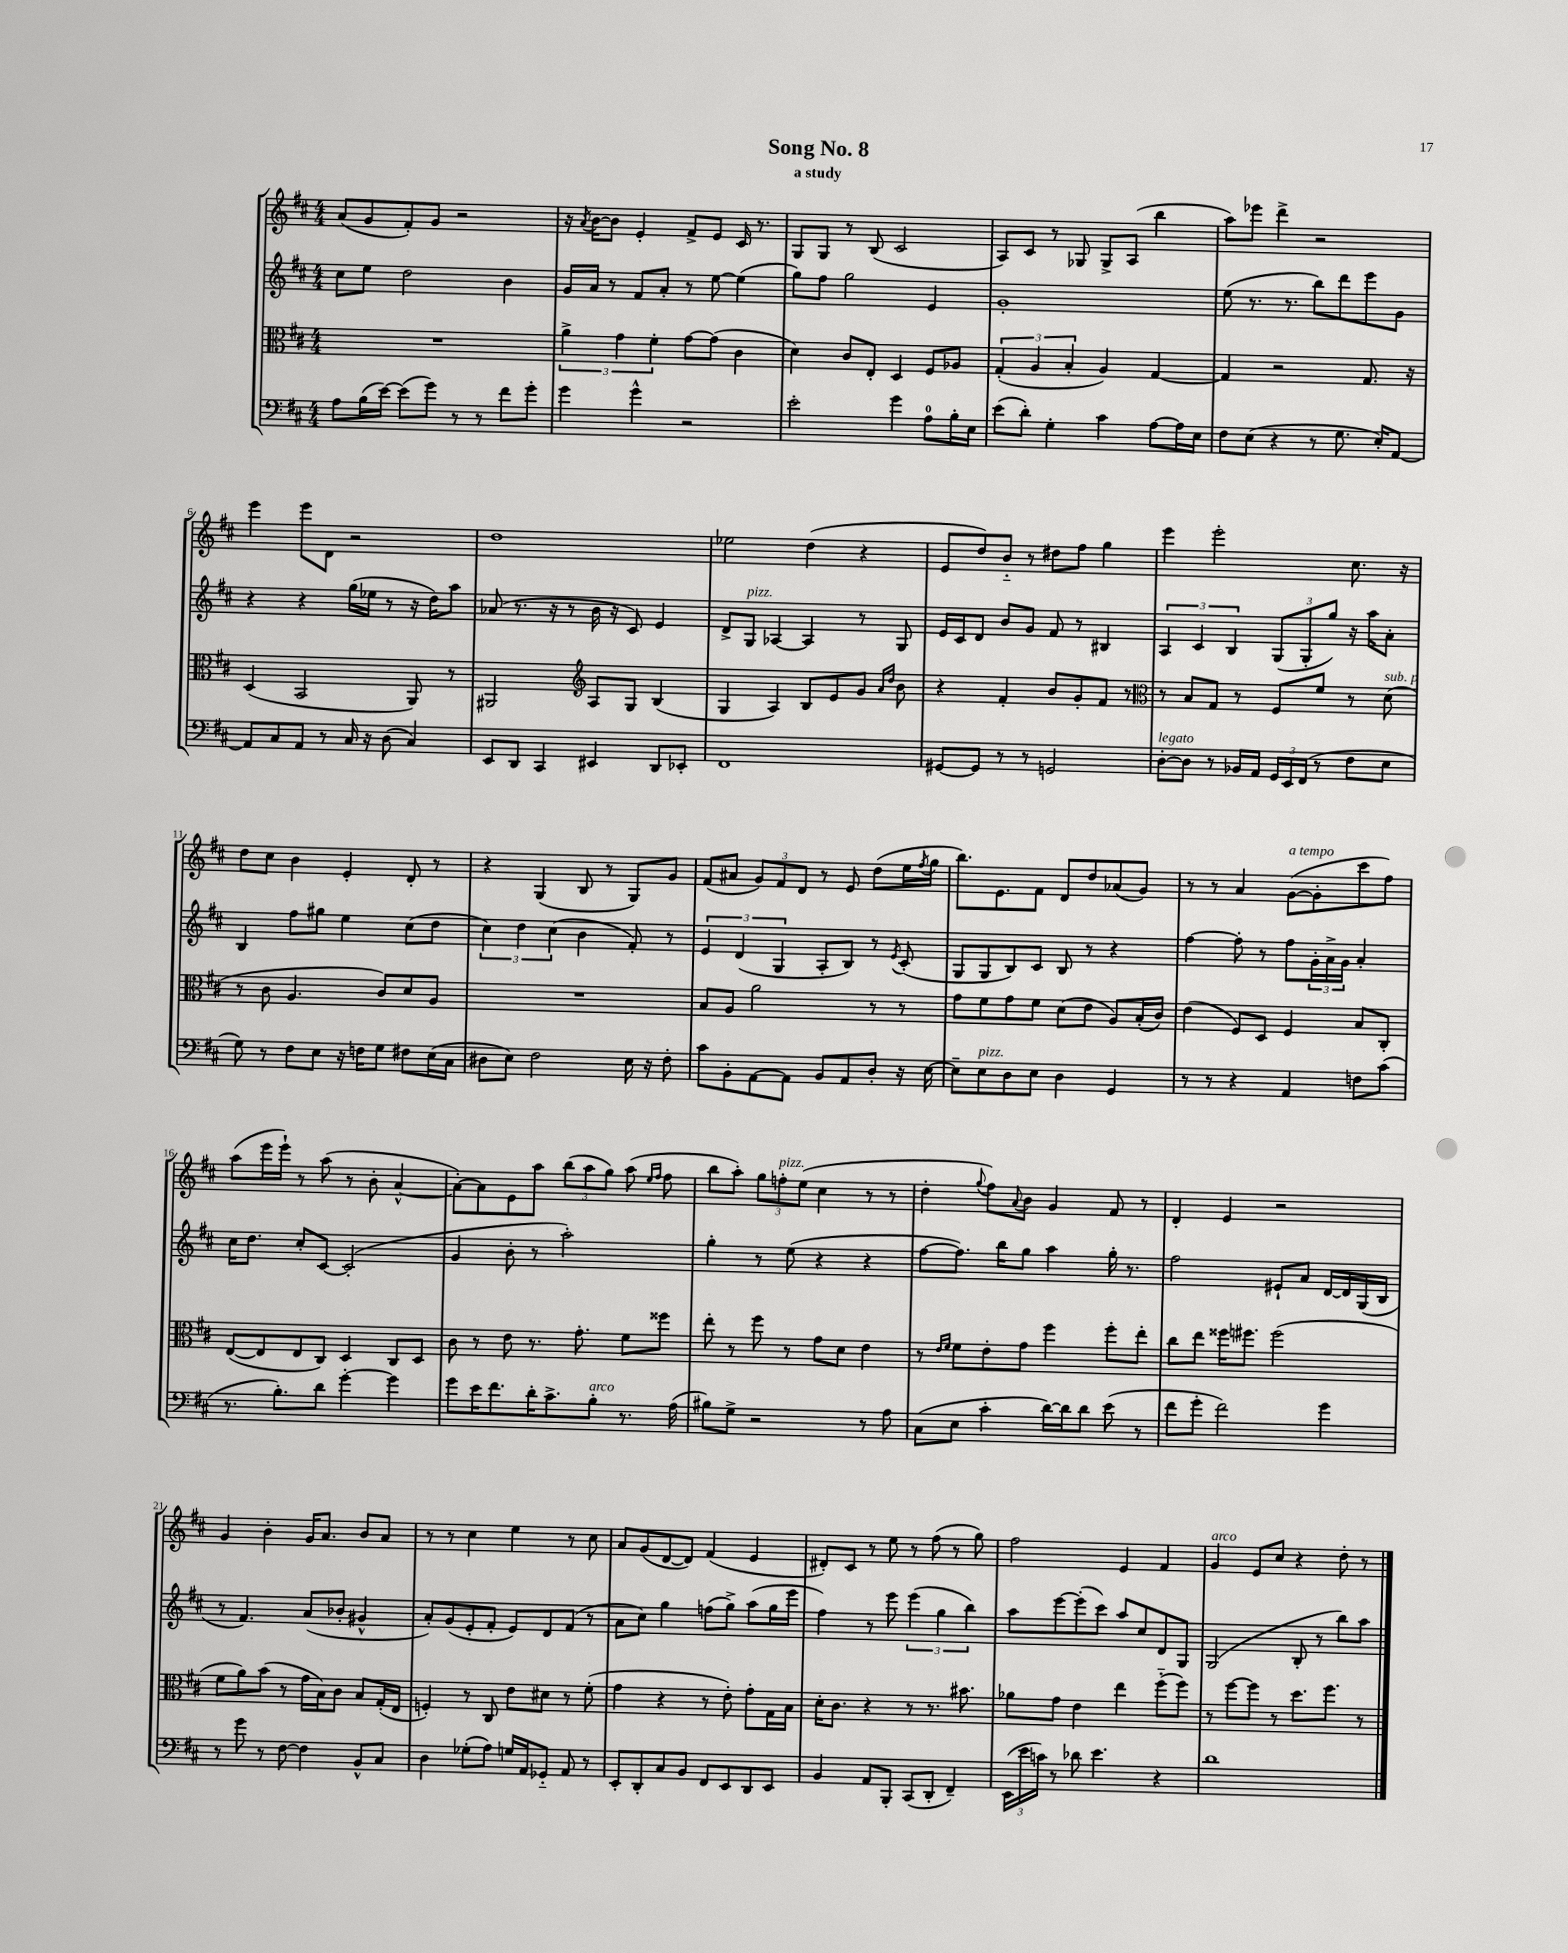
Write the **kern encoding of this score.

**kern	**kern	**kern	**kern
*staff4	*staff3	*staff2	*staff1
*clefF4	*clefC3	*clefG2	*clefG2
*k[f#c#]	*k[f#c#]	*k[f#c#]	*k[f#c#]
*M4/4	*M4/4	*M4/4	*M4/4
8A	1r	8cc#	(8a
(16B	.	8ee	8g
[16e)	.	.	.
(8e]	.	2dd	8f#')
8g)	.	.	8g
8r	.	.	2r
8r	.	.	.
8f#	.	4b	.
8g'	.	.	.
=	=	=	=
4g	6a^	16g	16r
.	.	.	8qa
.	.	16a	[16b
.	.	8r	8b]
.	6g	.	.
4g^^	.	8f#	4e'
.	6f#'	.	.
.	.	8a'	.
2r	[8g	8r	8f#^
.	(8g]	[8ee	8e
.	4c#	(4ee]	16c#
.	.	.	8.r
=	=	=	=
2e'	4d)	8gg)	8G
.	.	8ff#	8G
.	8c#	2gg	8r
.	8E'	.	(8B
4g	4D	.	2c#
8A	8F#	4e	.
16B'	8A-	.	.
16E	.	.	.
=	=	=	=
(8e	(6G'	1g'	8A)
8d')	.	.	8c#
.	6A	.	.
4G'	.	.	8r
.	6B'	.	.
.	.	.	8G-
4c#	4A)	.	8G-^
.	.	.	(8A
[8A	[4G	.	4bb
16A]	.	.	.
16E	.	.	.
=	=	=	=
8F#	4G]	(8ee	8aa)
(8E	.	8.r	8eee-
4r	2r	.	4ddd^
.	.	8.r	.
8r	.	8bb)	2r
8.G	.	8ddd	.
.	8.G	8eee	.
16E')	.	.	.
[8AA	.	8g	.
.	16r	.	.
=	=	=	=
8AA]	(4D	4r	4eee
8C#	.	.	.
8AA	2BB	4r	8eee
8r	.	.	8d
16C#	.	(16gg	2r
16r	.	16ee-	.
(8D	.	8r	.
4C#)	8AA)	16r	.
.	.	16dd)	.
.	8r	8aa	.
=	=	=	=
8EE	2AA#	(8a-	1dd
8DD	.	8.r	.
4CC#	.	.	.
.	.	16r	.
.	.	8r	.
*	*clefG2	*	*
4EE#	8A	16b	.
.	.	16r	.
.	8G	8c#)	.
8DD	(4B	4e	.
8EE-'	.	.	.
=	=	=	=
1FF#	4G	8d^	2ee-
.	.	8G	.
.	4A)	[4A-	.
.	8B	4A-]	(4dd
.	8e	.	.
.	8g	8r	4r
.	16qqa	.	.
.	16qqdd	.	.
.	8b	8G	.
=	=	=	=
[8GG#	4r	16e	8e
.	.	16c#	.
8GG#]	.	8d	8dd)
8r	4f#'	8b	8b'~
8r	.	8g	8r
2GG	8b	8f#	8dd#
.	8g'	8r	8ff#
.	8f#	4B#	4gg
.	8r	.	.
=	=	=	=
*	*clefC3	*	*
[8D'	8r	6A	4eee
8D]	8B	.	.
.	.	6c#	.
8r	8G	.	2eee'
.	.	6B	.
16BB-	8r	.	.
16AA	.	.	.
24GG	8F#	(12G	.
24EE	.	.	.
(24FF#	.	12G'	.
8r	8f#	.	.
.	.	12gg)	.
8F#	8r	16r	8.cc#
.	.	16aa	.
8E	(8d	8a'	.
.	.	.	16r
=	=	=	=
8G)	8r	4B	8dd
8r	8c#	.	8cc#
8F#	4.A	8ff#	4b
8E	.	8gg#	.
16r	.	4ee	4e'
16F	.	.	.
8G	8c#)	.	.
8F#	8d	(8cc#	8d'
(16E	8A	8dd	8r
16C#	.	.	.
=	=	=	=
8D#	1r	6cc#)	4r
8E)	.	.	.
.	.	6dd	.
2F#	.	.	(4G
.	.	(6cc#	.
.	.	4b	8B
.	.	.	8r
16E	.	8f#')	8G)
16r	.	.	.
8F#'	.	8r	8g
=	=	=	=
8c#	8B	6e	(8f#
8BB'	8A	.	8a#
.	.	(6d	.
[8AA	2a	.	12g)
.	.	6G	12f#
8AA]	.	.	.
.	.	.	12d
8BB	.	8A'	8r
8AA	.	8B)	8e
8D'	8r	8r	(8dd
.	.	8qe	.
16r	8r	(8c#'	16ee
.	.	.	8qff#
[16E	.	.	16gg
=	=	=	=
8E~]	8g	8G	8.bb)
8E	8f#	8G	.
.	.	.	8.e
8D	8g	8B)	.
8E	8f#	8c#	8f#
4D	(8d	8B	8d
.	8e	8r	8dd
4GG	8A)	4r	(8a-
.	(16B'	.	8g)
.	16c#)	.	.
=	=	=	=
8r	(4e	[4ff#	8r
8r	.	.	8r
4r	8F#)	8ff#']	4a
.	8D	8r	.
4AA	4F#	8ff#	([8g
.	.	24g'	8g']
.	.	24a^	.
.	.	24g	.
8F	8B	4a'	8ccc#
(8c#	8C#'	.	8ff#)
=	=	=	=
8.r	([8E	16cc#	(8aa
.	.	8.dd	.
.	8E]	.	16eee
8.B')	.	.	16eee`)
.	8E	8cc#'	8r
8d	8C#)	[8c#	(8aa
[4g'	4D	(2c#']	8r
.	.	.	8b'
4g]	8C#	.	[4a^^
.	8D	.	.
=	=	=	=
8g	8c#	4g	8a'_)
16e	8r	.	8a]
8.f#	.	.	.
.	8e	8b'	8e
16d'	8.r	8r	8aa
8.c#^	.	.	.
.	.	2aa')	(12bb
.	8.g'	.	.
.	.	.	12aa
8B'	.	.	.
.	.	.	12gg)
8.r	8f#	.	(8aa
.	.	.	16qqee
.	.	.	16qqff#
.	8ff##	.	8ff#
(16A	.	.	.
=	=	=	=
8B#)	8ee'	4gg'	8bb
8G^	8r	.	8aa')
2r	8ff#	8r	12gg
.	.	.	12ff'
.	8r	(8ee	.
.	.	.	(12ee
.	8g	4r	4cc#
.	8d	.	.
8r	4e	4r	8r
8A	.	.	8r
=	=	=	=
(8C#	8r	[8ff#	4dd'
.	16qqe	.	.
.	16qqf#	.	.
8E	8f#	8.ff#])	.
.	.	.	8qqgg
4c#'	8e'	.	8ff#)
.	.	16bb	.
.	.	.	8qqa
.	8g	8gg	8b
[16d)	4ff#	4aa	4g
16d]	.	.	.
8d	.	.	.
(8e	8ff#'	16gg'	8f#
.	.	8.r	.
8r	8ee'	.	8r
=	=	=	=
8f#	8cc#	2ff#	4d'
8g'	8ee	.	.
2f#)	16ff##	.	4e
.	8.ff#	.	.
.	(2ff#	8e#`	2r
.	.	8a	.
4g	.	[16d	.
.	.	16d]	.
.	.	(16G	.
.	.	16B	.
=	=	=	=
8r	8f#	8r	4g
8g	8a)	4.f#)	.
8r	(8b	.	4b'
[8F#	8r	.	.
4F#]	16g	(8a	16g
.	16B)	.	8.a
.	8c#	8b-'	.
8BB^^	8B	4g#^^	8b
8C#	(16G'	.	8a
.	16E	.	.
=	=	=	=
4D	4F')	8a')	8r
.	.	(8g	8r
(8G-'	8r	8e'	4cc#
8A)	8C#	8f#'	.
16G	8e	8e)	4ee
16AA	.	.	.
8GG-'~	8d#	8d	.
8AA	8r	(8f#	8r
8r	(8f#'	8r	8cc#
=	=	=	=
8EE'	4g	8a	8a
8DD'	.	8cc#)	(8g
8C#	4r	4gg	[8d
8BB	.	.	8d])
8FF#	8r	(8ff	(4f#
8EE	8e')	8gg^)	.
8DD	8g'	(8aa	4e
8EE	16G	16gg	.
.	16B	16eee	.
=	=	=	=
4BB	16d'	4ff#)	8d#')
.	8.c#	.	.
.	.	.	8c#
8AA	4r	8r	8r
8BBB'	.	8eee	8ee
(8CC#	8r	(6eee	8r
8DD'	8.r	.	(8ff#
.	.	6gg	.
4FF#~)	.	.	8r
.	8.b#	.	.
.	.	6bb)	.
.	.	.	8gg)
=	=	=	=
(24EE	8a-	8aa	2ff#
24e	.	.	.
24c)	.	.	.
8r	8g	[8eee	.
8d-	4e	(8eee']	.
4.e	.	8ccc#)	.
.	4ee	8aa	4e
.	.	8cc#	.
4r	(8ff#'~	8d	4f#
.	8ff#)	8G	.
=	=	=	=
1d	8r	(2G	4g
.	[8ff#	.	.
.	8ff#]	.	8e
.	8r	.	8cc#
.	8.dd	8B'	4r
.	.	8r	.
.	8.ff#	.	.
.	.	8bb)	8dd'
.	8r	8aa	8r
==	==	==	==
*-	*-	*-	*-
